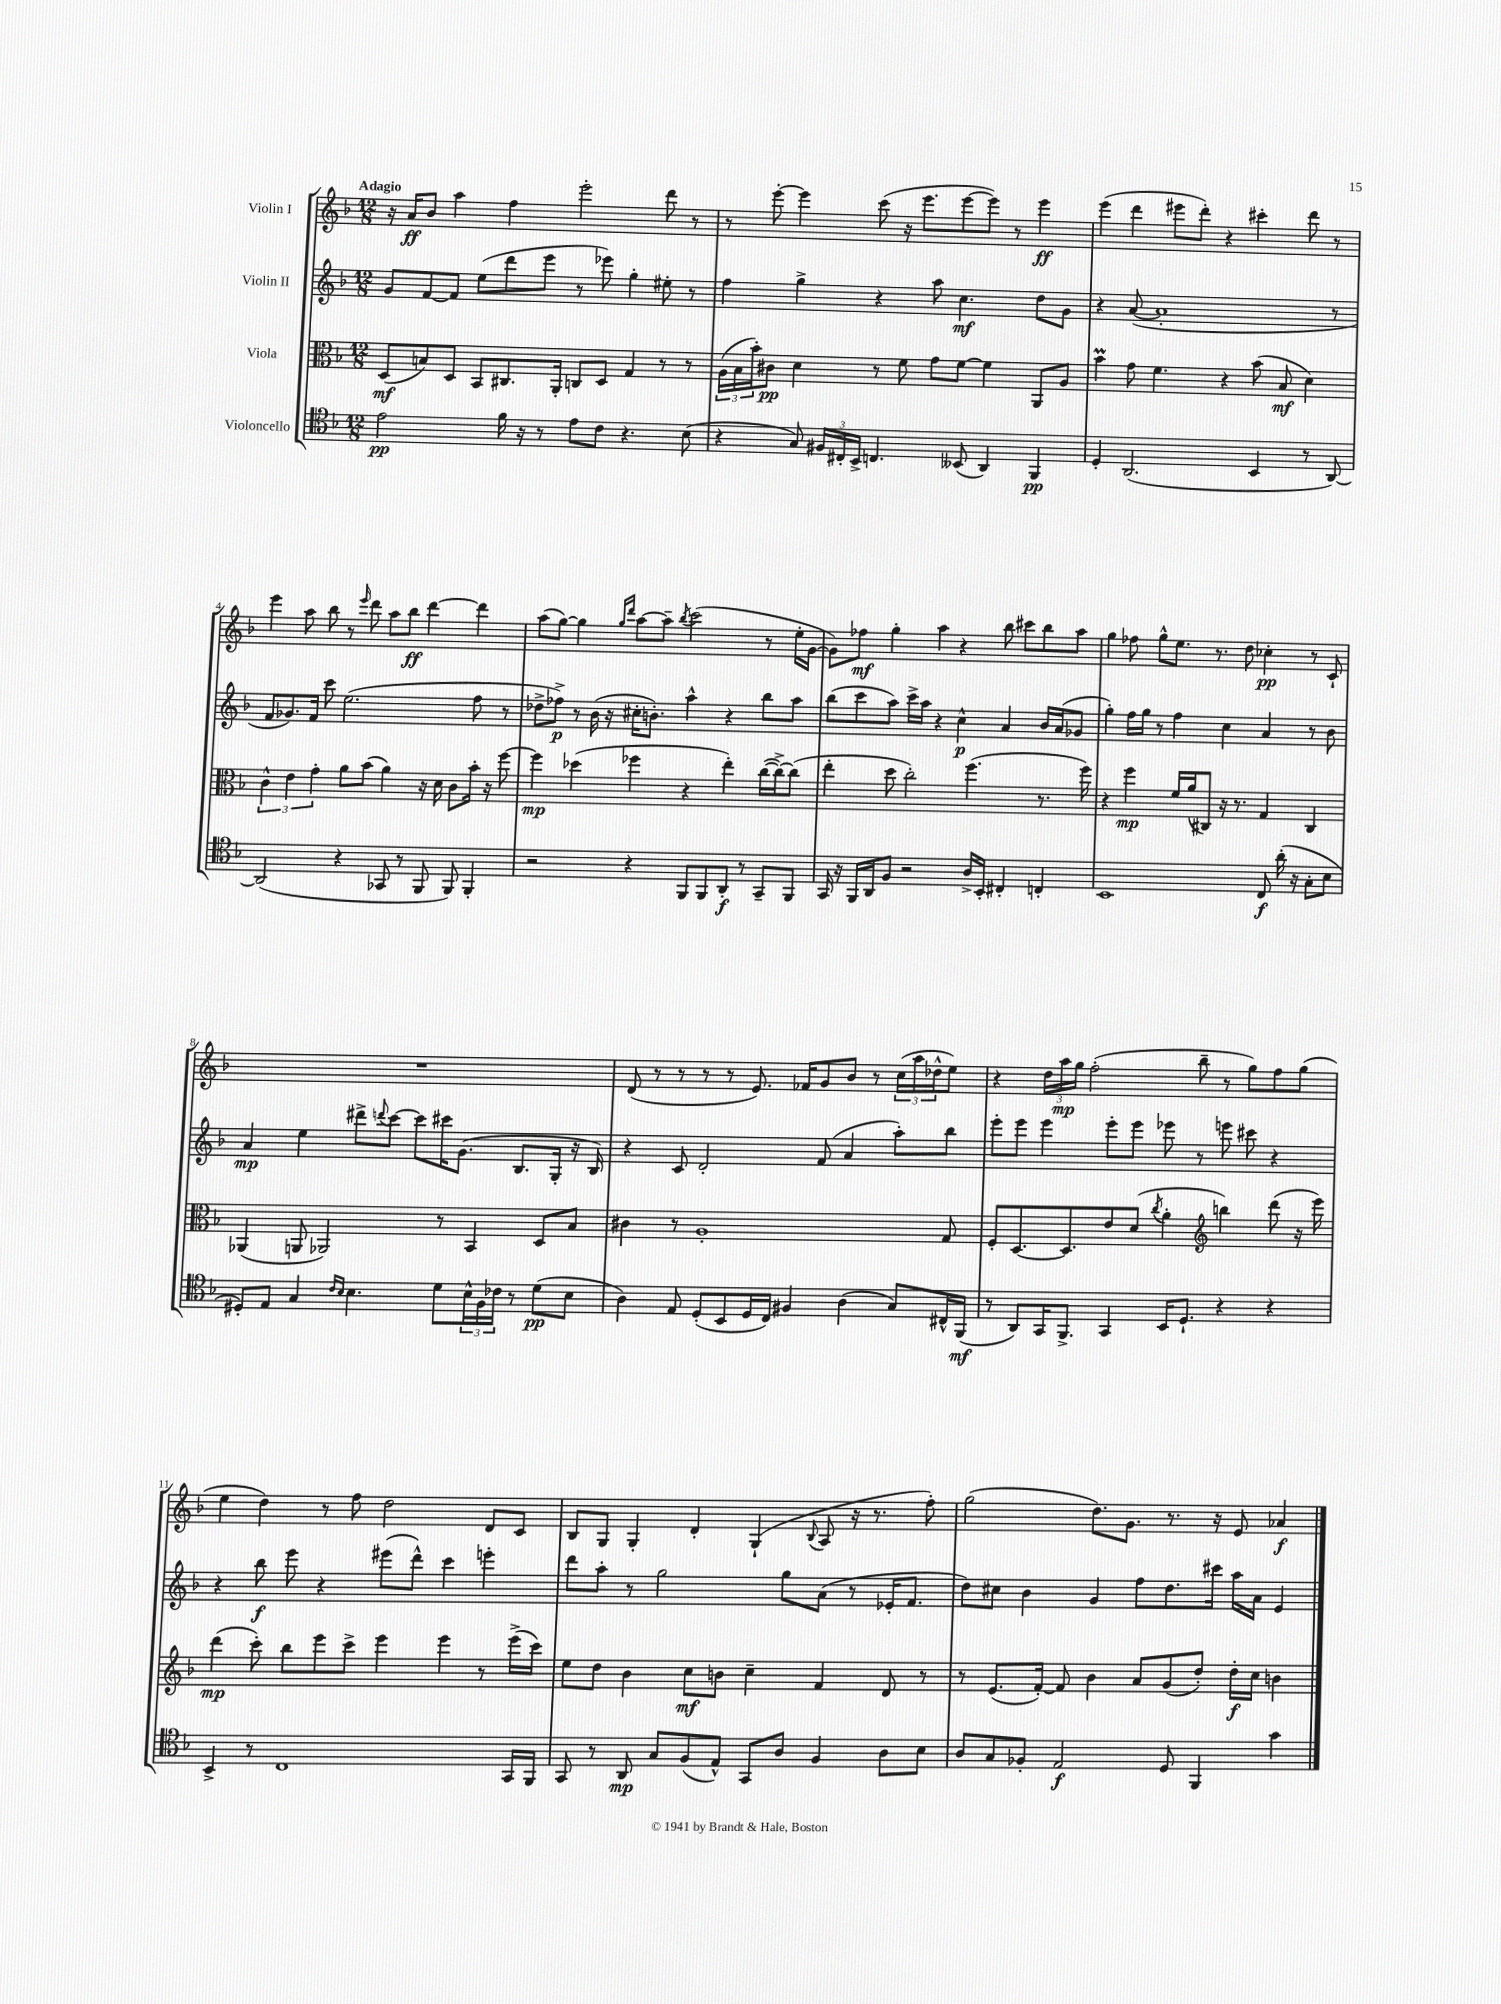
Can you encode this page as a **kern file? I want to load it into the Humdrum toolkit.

**kern	**kern	**kern	**kern
*staff4	*staff3	*staff2	*staff1
*clefC4	*clefC3	*clefG2	*clefG2
*k[b-]	*k[b-]	*k[b-]	*k[b-]
*M12/8	*M12/8	*M12/8	*M12/8
2e\	(8D/L	8g/L	16r
.	.	.	16a/LK
.	8B/)	[8f/	8b-/J
.	8D/J	8f/]J	4aa\
.	8BB-/L	(8ee\L	.
16f\	8.C#/	8ddd\	4ff\
16r	.	.	.
8r	.	8eee\J	.
.	16AA'/Jk	.	.
8e\L	8C/L	8r	2eee'\
8c\J	8D/J	8eee-\)	.
4.r	4G/	4gg'\	.
.	8r	8ee#'\	8ddd\
(8B-\	8r	8r	8r
=	=	=	=
4r	(24A\LL	4ff\	8r
.	24B-\	.	.
.	24b-'\J)	.	.
.	8c#\J	.	[8eee'\
8G/)	4d\	4gg^\	4eee\]
24F#/LL	.	.	.
24C#'/	.	.	.
24BB-^/JJ	.	.	.
4.C/	8r	4r	(8ccc\
.	8f\	.	16r
.	.	.	8.eee\L
.	8g\L	8aa\	.
(8BB--/	[8f\J	4.cc\	[8eee\
4AA/)	4f\]	.	8eee\]J)
.	.	.	8r
4FF/	8AA/L	8dd\L	4eee\
.	8A/J	8g\J	.
=	=	=	=
4D'/	4b-\	4r	(4eee\
(2.AA/	8g\	([8a/	4ddd\
.	4.f\	1a']	.
.	.	.	8eee#\L
.	.	.	8ddd'\J)
.	4r	.	4r
4BB-/	(8b-\	.	4ccc#'\
.	8B-/	.	.
8r	4d\)	.	8ddd\
[8AA/)	.	8r	8r
=	=	=	=
(2AA/]	6c^^\	8f/L	4eee\
.	.	8.g-/)	.
.	6e\	.	.
.	.	.	8aa\
.	.	16f/Jk	.
.	6g'\	.	.
.	.	8ccc\	8bb-\
4r	8a\L	(2.ee\	8r
.	.	.	16qqeee/
.	(8b-\J	.	8ddd\
8GG-/	4a\)	.	8aa\L
8r	.	.	8bb-\J
8FF/	16r	.	[4ddd\
.	16d\	.	.
8FF/)	8c\L	.	.
4FF'/	16b-'\Jk	8ff\	4ddd\]
.	16r	.	.
.	[8ff\	8r	.
=	=	=	=
2r	4ff\]	8dd-^\L	(8aa\L
.	.	8ff-^\J)	[8gg\J)
.	(4dd-\	8r	4gg\]
.	.	(16b-\	.
.	.	16r	.
.	.	.	16qqgg/LL
.	.	.	16qqddd/JJ
4r	4ff-\	16cc#'\LK	[8aa\L
.	.	8.b'\J)	.
.	.	.	8aa~\]J
.	.	.	8qbb-/
8FF/L	4r	4aa^^\	(2ccc\
8FF/	.	.	.
8AA'/J	4ee'\)	4r	.
8r	.	.	.
8GG~/L	([16cc\LL	8bb-\L	8r
.	16cc^\_J)	.	.
8FF/J	(8cc\]J	8aa\J	16ee'\LL
.	.	.	[16g\JJ
=	=	=	=
16GG/	4ee'\	(8bb-\L	8g\]L)
16r	.	.	.
16FF/LL	.	8ccc\	8ff-\J
16AA/J	.	.	.
8F/J	8dd\	8aa\J)	4gg'\
2r	2cc'\)	16ccc^\LL	.
.	.	16aa\JJ	.
.	.	4r	4aa\
.	.	4cc^^\	4r
16A^/LL	(4.ff\	.	.
16BB-'/JJ	.	.	.
4C#'/	.	4a/	8bb-\
.	.	.	8ccc#\L
4C'/	8.r	16b-/LL	8bb-\
.	.	(16a/J	.
.	.	8g-/J	8aa\J
.	16ff\)	.	.
=	=	=	=
1BB-	4r	4gg'\)	4gg\
.	4ff\	16ff\LL	8ff-\
.	.	16gg\JJ	.
.	.	8r	8gg^^\L
.	16f/LL	4ff\	8.ee\J
.	(16a/J	.	.
.	8C#/J)	.	.
.	.	.	8.r
.	16r	4cc\	.
.	8.r	.	.
.	.	.	8dd\
8C/	4G/	4a/	4cc-'\
(16a'\	.	.	.
16r	.	.	.
8G'\L	4C#/	8r	8r
8B-\J	.	8b-\	8c`/
=	=	=	=
8D#'/L)	(4AA-/	4a/	1.r
8E/J	.	.	.
4G/	8AA/	4ee\	.
.	2AA-/)	.	.
16qqc/LL	.	.	.
16qqB-/JJ	.	.	.
4.B-\	.	8ddd#^\L	.
.	.	8qqddd/	.
.	.	[8ccc\J	.
.	.	8ccc\]L	.
8d\L	8r	16ccc#\K	.
.	.	(8.g\J	.
24B-^^\L	4BB-/	.	.
24F\	.	.	.
24c-\JJ	.	.	.
8r	.	8.B-/L	.
(8d\L	8D/L	.	.
.	.	16G'/Jk	.
8B-\J	8B-/J	16r	.
.	.	16B-/)	.
=	=	=	=
4A\)	4c#\	4r	(8d/
.	.	.	8r
8E/	8r	8c/	8r
(8D'/L	1A'	2d'/	8r
8BB-/	.	.	8r
16D/L	.	.	8.e/)
16C/JJ)	.	.	.
4F#/	.	.	.
.	.	.	16f-/LK
.	.	(8f/	8g/
(4A\	.	4a/	8b-/J
.	.	.	8r
8G/L)	.	8aa'\L)	(24cc\LL
.	.	.	24aa\
.	.	.	24dd-^^\J
16C#^^/L	8G/	8bb-\J	8ee\J)
(16FF/JJ	.	.	.
=	=	=	=
8r	8F'/L	8eee'\L	4r
8AA/L)	[8.D/	8eee\J	.
16GG/K	.	4eee\	24dd\LL
.	.	.	24aa\
8.FF^/J	8.D/]	.	.
.	.	.	24gg\JJ
.	.	.	(2ff'\
4GG/	8e/	8eee'\L	.
.	(8d/J	8eee\J	.
.	8qcc/	.	.
16BB-/LK	4a'\	8eee-\	.
8.D`/J	.	.	.
.	.	8r	8bb-~\
*	*clefG2	*	*
4r	4bb\)	8eee\	8r
.	.	8ccc#\	8gg\L)
4r	(8ddd\	4r	8ff\
.	16r	.	(8gg\J
.	16eee\)	.	.
=	=	=	=
4BB-^/	(4ddd\	4r	4ee\
8r	8ccc'\)	8bb-\	4dd\)
1C	8bb-\L	8eee\	.
.	8eee\	4r	8r
.	8ccc^\J	.	8ff\
.	4eee\	(8eee#\L	2dd\
.	.	8ddd^^\J)	.
.	4eee\	4ccc\	.
.	8r	4eee'\	8d/L
16GG/LL	(16eee^\LL	.	8c/J
16FF/JJ	16ccc\JJ)	.	.
=	=	=	=
8GG/	8ee\L	8ddd\L	8B-/L
8r	8dd\J	8aa'\J	8G/J
8AA/	4b-\	8r	4G'/
8G/L	.	2gg\	.
(8F/	8cc\L	.	4d'/
8E^^/J)	8b\J	.	.
8GG/L	4cc~\	.	(4G`/
8A/J	.	8gg\L	.
.	.	.	8qqB-/
4F/	4f/	(8a\J	8A/
.	.	8r	16r
.	.	.	8.r
8A\L	8d/	16e-'/LK	.
.	.	8.f/J	.
8B-\J	8r	.	8ff'\)
=	=	=	=
8A/L	8r	8dd\L)	(2gg\
8G/	(8.e/L	8cc#\J	.
8F-'/J	.	4b-\	.
.	[16f'/Jk)	.	.
2E/	8f/]	.	.
.	4b-\	4g/	8.dd\L)
.	.	.	8.g\J
.	8a/L	8ff\L	.
8D/	(8g/	8.dd\	8.r
4FF/	8dd'/J)	.	.
.	.	16ccc#\Jk	16r
.	16dd'\LL	16aa\LL	8e/
.	16cc\JJ	16a\JJ	.
4g\	4b\	4e/	4a-/
==	==	==	==
*-	*-	*-	*-
